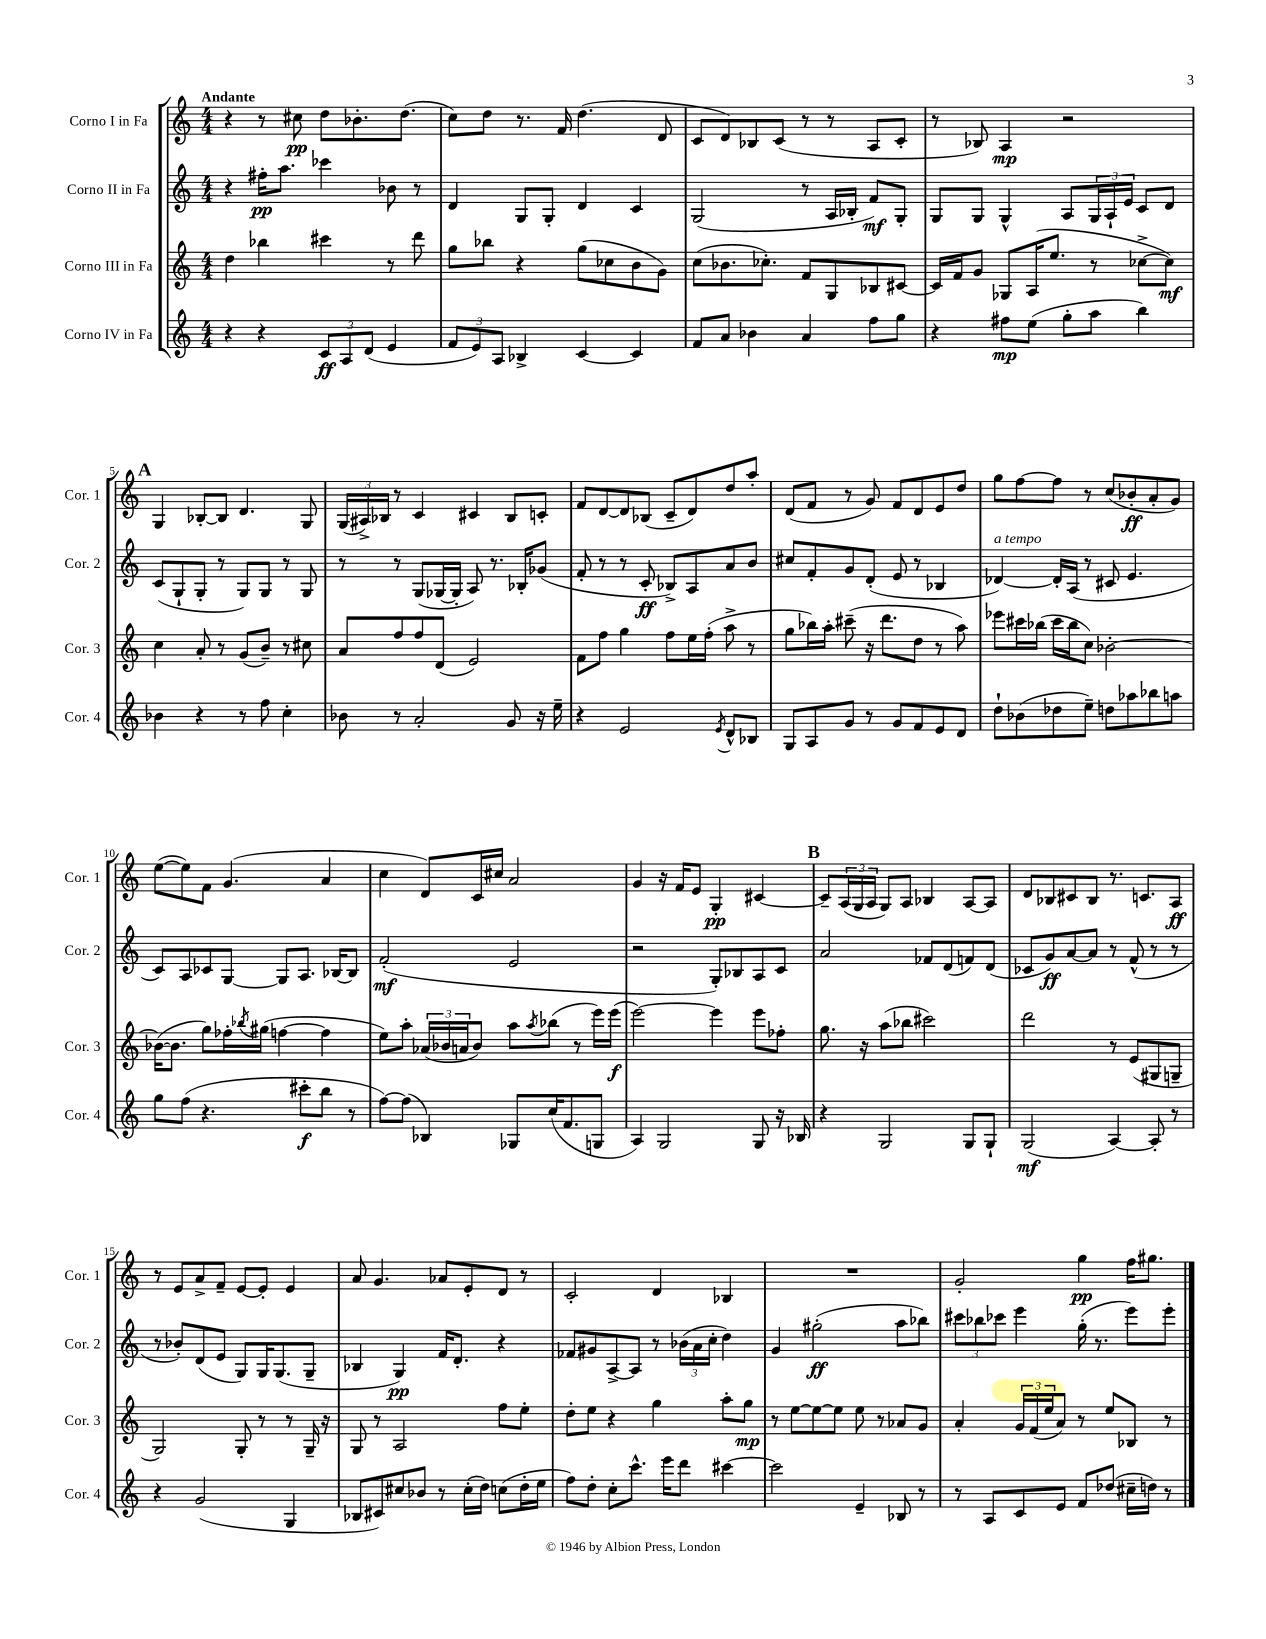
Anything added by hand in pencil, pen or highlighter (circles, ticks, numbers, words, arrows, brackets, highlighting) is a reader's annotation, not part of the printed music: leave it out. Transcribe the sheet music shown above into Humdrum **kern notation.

**kern	**kern	**kern	**kern
*staff4	*staff3	*staff2	*staff1
*clefG2	*clefG2	*clefG2	*clefG2
*k[]	*k[]	*k[]	*k[]
*M4/4	*M4/4	*M4/4	*M4/4
4r	4dd	4r	4r
4r	4bb-	16ff#'	8r
.	.	8.aa	.
.	.	.	8cc#
12c	4ccc#	4ccc-	8dd
12A	.	.	.
.	.	.	8.b-'
(12d	.	.	.
4e	8r	8b-	.
.	.	.	(8.dd
.	8ddd	8r	.
=	=	=	=
12f	8gg	4d	8cc)
12e)	.	.	.
.	8bb-	.	8dd
12A	.	.	.
4B-^	4r	8G	8.r
.	.	8G'	.
.	.	.	16f
[4c	(8gg	4d	(4.dd
.	8cc-	.	.
4c]	8b	4c	.
.	8g)	.	8d
=	=	=	=
8f	(8cc	(2G	8c
8a	8.b-	.	8d)
4b-	.	.	8B-
.	8.cc-')	.	.
.	.	.	(8c
4a	8f	8r	8r
.	8G	16A	8r
.	.	16B-'	.
8ff	8B-	8f)	8A
8gg	[8c#	8G'	8c'
=	=	=	=
4r	16c#]	8G	8r
.	16f	.	.
.	8g	8G	8B-)
8ff#	8G-	4G^^	4A
(8ee	(16A	.	.
.	8.ee	.	.
8gg'	.	8A	2r
8aa	8r	24G	.
.	.	24A`	.
.	.	24e	.
4bb)	[8cc-^	8c	.
.	8cc-])	8d	.
=	=	=	=
4b-	4cc	(8c	4G
.	.	8G`	.
4r	8a'	8G'	[8B-'
.	8r	8r	8B-]
8r	(8g	8G)	4.d
8ff	8b~)	8G	.
4cc'	8r	8r	.
.	8cc#	8G	8G
=	=	=	=
8b-	8a	8r	(24G
.	.	.	24A#^)
.	.	.	24B-
8r	8ff	8r	8r
2a'	8ff	(8G	4c
.	(8d	[16G-	.
.	.	16G-']	.
.	2e)	8A)	4c#
.	.	8.r	.
8g	.	.	8B-
.	.	16B-'	.
16r	.	(8g-	8c'
16ee~	.	.	.
=	=	=	=
4r	8f	8f'	8f
.	8ff	8r	[8d
2e	4gg	8r	8d]
.	.	8c'	(8B-
.	8ff	8B-^)	8c~
.	16ee	8A	8d)
.	(16ff'	.	.
8qe	.	.	.
8d^^	8aa^	8a	8dd
8B-	8r	8b	8aa'
=	=	=	=
8G	8gg	8cc#	(8d
8A	16bb-)	8f'	8f
.	16aa'	.	.
8g	(8ccc#~	8g	8r
8r	16r	(8d'	8g)
.	8.ddd	.	.
8g	.	8e	8f
8f	8dd	8r	8d
8e	8r	4B-	8e
8d	8aa)	.	8dd
=	=	=	=
8dd`	8eee-	[4d-)	8gg
(8b-	16ccc#	.	[8ff
.	(16bb-	.	.
8dd-	16ccc#	16d-']	8ff]
.	16bb-	(16A	.
8ee~)	8cc)	8r	8r
8dd	[2b-'	8c#	(8cc
8aa-	.	4.e	8b-'
8bb-	.	.	8a'
8aa	.	.	8g)
=	=	=	=
8gg	(16b-_	8c)	([8ee
.	8.b-]	.	.
(8ff	.	8A	8ee])
4.r	8gg)	8c-	8f
.	16ff-'	[8G	(4.g
.	8qbb-	.	.
.	(16gg#	.	.
.	[4ff	8G]	.
8ccc#'	.	8.A	.
8bb	4ff]	.	4a
.	.	[16B-	.
8r	.	8B-]	.
=	=	=	=
[8ff)	8ee)	(2f'	4cc
(8ff]	8aa'	.	.
4B-)	(24a-	.	8d)
.	24b-	.	.
.	24a	.	.
.	8b-)	.	16c
.	.	.	16cc#
8G-	8aa	2e	2a
.	8qaa	.	.
(16cc	(8bb-	.	.
8.f	.	.	.
.	8r	.	.
8G	16eee)	.	.
.	(16eee	.	.
=	=	=	=
4A)	[2eee)	2r	4g
2G	.	.	16r
.	.	.	16f
.	.	.	8e
.	4eee]	8G')	4G'
.	.	8B-	.
8G	8eee	8A	[4c#
16r	8ff-'	8c	.
16B-	.	.	.
=	=	=	=
4r	8.gg	2a	8c#~]
.	.	.	(24A
.	.	.	24G
.	16r	.	.
.	.	.	24A
2G	(8aa	.	8G)
.	8bb-	.	8A
.	2ccc#)	8f-	4B-
.	.	(8d	.
8G	.	8f)	[8A
8G`	.	(8d	8A]
=	=	=	=
(2G	2ddd	8c-	8d
.	.	8g)	8B-
.	.	[8a	8c#
.	.	8a]	8B-
[4A)	8r	8r	8.r
.	(8e	(8f^^	.
.	.	.	8.c
8A']	8G#	8r	.
8r	8G~	8r	8A
=	=	=	=
4r	2G)	8r	8r
.	.	8b-')	8e
(2g	.	(8d	8a^
.	.	8e	8f~
.	8G'	8G)	[8e
.	8r	16G	8e']
.	.	(8.G	.
4G	8r	.	4e
.	16G~	8G~	.
.	16r	.	.
=	=	=	=
8B-	8G	4B-	8a
8c#)	8r	.	4.g
8cc#	2A	4G)	.
8b-	.	.	.
8r	.	16f	8a-
.	.	8.d'	.
(16cc#'	.	.	8e'
16dd)	.	.	.
(8cc	8ff	4r	8d
16dd'	8ee'	.	8r
16ee	.	.	.
=	=	=	=
8ff)	8dd'	8f-	2c'
8dd'	8ee	8g#	.
8cc'	4r	[8A^	.
8.ccc^^	.	8A]	.
.	4gg	8r	4d
16eee	.	.	.
8ddd	.	(24b-	.
.	.	24a	.
.	.	24cc'	.
[4ccc#	8aa'	4dd)	4B-
.	8gg	.	.
=	=	=	=
2ccc#]	8r	4g	1r
.	[8ee	.	.
.	8ee_	(2gg#'	.
.	8ee]	.	.
4e~	8ee	.	.
.	8r	.	.
8B-	8a-	8aa	.
8r	8g	8bb-)	.
=	=	=	=
8r	4a'	12ccc#	2g'
.	.	12bb-	.
8A	.	.	.
.	.	12ccc-	.
8c	24g	4eee	.
.	(24f	.	.
.	24ee	.	.
8e	8a)	.	.
8f	8r	(16gg'	4gg
.	.	8.r	.
(8dd-	8ee	.	.
16cc#~	8B-	8eee)	16ff
16dd)	.	.	8.gg#
8r	8r	8eee'	.
==	==	==	==
*-	*-	*-	*-
